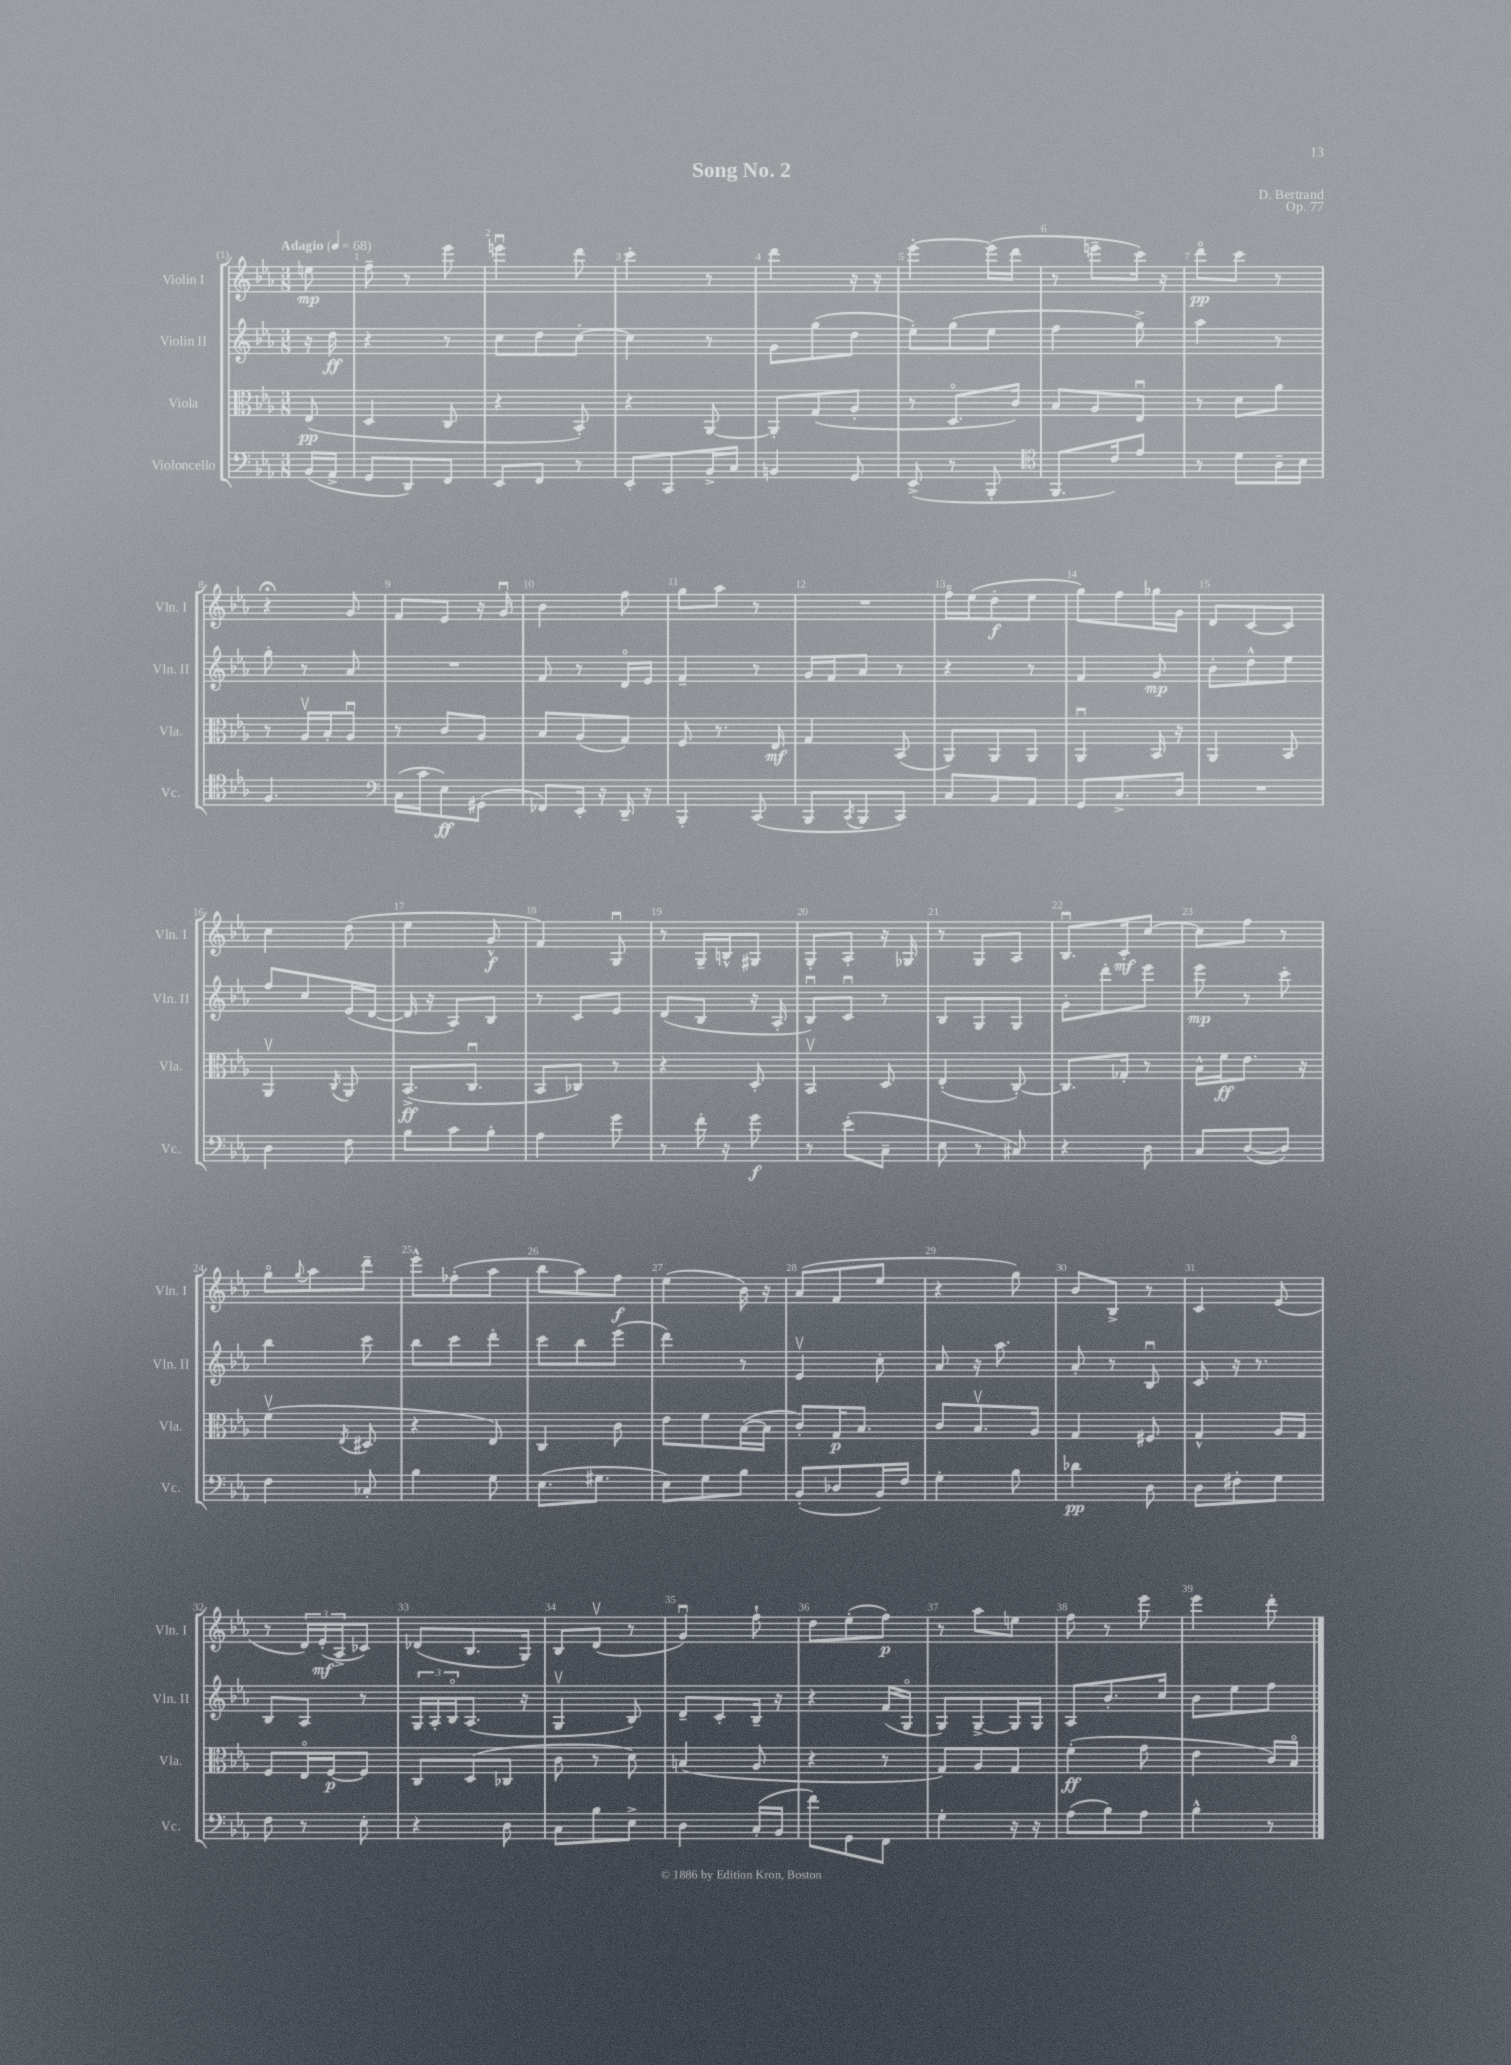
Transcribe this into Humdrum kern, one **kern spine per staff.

**kern	**dynam	**kern	**dynam	**kern	**dynam	**kern	**dynam
*part4	*part4	*part3	*part3	*part2	*part2	*part1	*part1
*staff4	*staff4	*staff3	*staff3	*staff2	*staff2	*staff1	*staff1
*I"Violoncello	*	*I"Viola	*	*I"Violin II	*	*I"Violin I	*
*I'Vc.	*	*I'Vla.	*	*I'Vln. II	*	*I'Vln. I	*
*clefF4	*	*clefC3	*	*clefG2	*	*clefG2	*
*k[b-e-a-]	*	*k[b-e-a-]	*	*k[b-e-a-]	*	*k[b-e-a-]	*
*M3/8	*	*M3/8	*	*M3/8	*	*M3/8	*
*MM68	*	*MM68	*	*MM68	*	*MM68	*
=	=	=	=	=	=	=	=
!	!	!	!	!	!	!LO:TX:a:B:t=Adagio	!
(16BB-/LL	.	(8E-/	pp	16r	.	8een\	mp
16AA-^/JJ	.	.	.	16dd\	ff	.	.
=1	=1	=1	=1	=1	=1	=1	=1
8GG/L	.	4D/	.	4r	.	8ff~\	.
8DD/)	.	.	.	.	.	8r	.
8FF/J	.	8C/	.	8r	.	8eee-\	.
=2	=2	=2	=2	=2	=2	=2	=2
8EE-/L	.	4r	.	8cc\L	.	4eeenu\	.
8FF/J	.	.	.	8dd\	.	.	.
8r	.	8BB-'/)	.	[8cc'\J	.	8ddd\	.
=3	=3	=3	=3	=3	=3	=3	=3
8EE-'/L	.	4r	.	4cc\]	.	4ccc'\	.
8CC/	.	.	.	.	.	.	.
16BB-^/L	.	[8AA-/	.	8r	.	8r	.
16C/JJ	.	.	.	.	.	.	.
=4	=4	=4	=4	=4	=4	=4	=4
4BBn/	.	8AA-'/L]	.	8g\L	.	4ddd\	.
.	.	(8G/	.	(8gg\	.	.	.
8GG/	.	8A-'/J	.	8dd\J	.	16r	.
.	.	.	.	.	.	16r	.
=5	=5	=5	=5	=5	=5	=5	=5
(8EE-^/	.	8r	.	8ee-'\L)	.	[4eee-'\	.
8r	.	8.D/L	.	(8gg\	.	.	.
8BBB-'/	.	.	.	8ee-\J	.	(16eee-\LL]	.
.	.	16c/Jk)	.	.	.	16ddd\JJ	.
=6	=6	=6	=6	=6	=6	=6	=6
*clefC4	*	*	*	*	*	*	*
8.FF/L	.	8B-/L	.	4ff\	.	8r	.
.	.	8A-/	.	.	.	8eeen~\L	.
16c/k)	.	.	.	.	.	.	.
8e-/J	.	8E-u/J	.	8gg^\)	.	16ccc\Jk)	.
.	.	.	.	.	.	16r	.
=7	=7	=7	=7	=7	=7	=7	=7
8r	.	8r	.	4aa-\	.	8ddd\L	pp
8d\L	.	8d\L	.	.	.	8ccc\J	.
16A-~\L	.	8a-\J	.	8r	.	8r	.
16B-\JJ	.	.	.	.	.	.	.
!!LO:LB:g=z
=8	=8	=8	=8	=8	=8	=8	=8
4.F/	.	8r	.	8gg'\	.	4r;<	.
.	.	16A-v/LL	.	8r	.	.	.
.	.	16B-'/J	.	.	.	.	.
.	.	8A-u/J	.	8a-/	.	8g/	.
=9	=9	=9	=9	=9	=9	=9	=9
*clefF4	*	*	*	*	*	*	*
(16C\LL	.	8r	.	4.r	.	8f/L	.
16c\J	.	.	.	.	.	.	.
8E-\)	ff	8c/L	.	.	.	8e-/J	.
(8GG#X\J	.	8A-/J	.	.	.	16r	.
.	.	.	.	.	.	16gu/	.
=10	=10	=10	=10	=10	=10	=10	=10
8FF-X/L)	.	8B-/L	.	8f/	.	4b-\	.
16EE-'/Jk	.	(8A-/	.	8r	.	.	.
16r	.	.	.	.	.	.	.
16DD~/	.	8G/J)	.	16d/LL	.	8ff\	.
16r	.	.	.	16e-/JJ	.	.	.
=11	=11	=11	=11	=11	=11	=11	=11
4BBB-'/	.	8F/	.	4f~/	.	8gg\L	.
.	.	8.r	.	.	.	8aa-\J	.
(8CC/	.	.	.	8r	.	8r	.
.	.	16E-/	mf	.	.	.	.
=12	=12	=12	=12	=12	=12	=12	=12
8BBB-/L	.	4G/	.	16g/LL	.	4.r	.
.	.	.	.	16f/J	.	.	.
8qCC/	.	.	.	.	.	.	.
8BBB-/	.	.	.	8a-/J	.	.	.
8CC/J)	.	(8BB-/	.	8r	.	.	.
=13	=13	=13	=13	=13	=13	=13	=13
8C/L	.	8AA-/L)	.	4r	.	16ff\LL	.
.	.	.	.	.	.	(16ee-\J	.
8BB-/	.	8AA-/	.	.	.	8dd'\	f
8AA-/J	.	8AA-/J	.	8r	.	8ee-\J	.
=14	=14	=14	=14	=14	=14	=14	=14
8GG/L	.	4AA-u/	.	4f/	.	8gg\L)	.
8.C^/	.	.	.	.	.	8ff\	.
.	.	16BB-/	.	8g/	mp	16gg-X\L	.
16D/Jk	.	16r	.	.	.	16g\JJ	.
=15	=15	=15	=15	=15	=15	=15	=15
4.r	.	4AA-/	.	8b-'\L	.	8d/L	.
.	.	.	.	8dd^^\	.	[8c/	.
.	.	8BB-/	.	8ee-\J	.	8c/J]	.
!!LO:LB:g=z
=16	=16	=16	=16	=16	=16	=16	=16
4D\	.	4AA-v/	.	8ff/L	.	4cc\	.
.	.	.	.	8cc/	.	.	.
.	.	8qC/	.	.	.	.	.
8F\	.	8AA-/	.	(16e-/L	.	(8dd\	.
.	.	.	.	[16d/JJ	.	.	.
=17	=17	=17	=17	=17	=17	=17	=17
8B-\L	.	(8.BB-^/L	ff	16d/]	.	4ee-\	.
.	.	.	.	16r	.	.	.
8c\	.	.	.	8A-/L)	.	.	.
.	.	8.Cu/J	.	.	.	.	.
8B-'\J	.	.	.	8B-/J	.	8g^^/	f
=18	=18	=18	=18	=18	=18	=18	=18
4A-\	.	8BB-/L	.	8r	.	4f/)	.
.	.	8C-X/J)	.	8c/L	.	.	.
8g\	.	8r	.	8e-/J	.	8Gu/	.
=19	=19	=19	=19	=19	=19	=19	=19
8r	.	4r	.	(8d/L	.	8r	.
16f'\	.	.	.	8B-/J	.	16G~/LL	.
16r	.	.	.	.	.	16Bn^^/J	.
8g\	f	8D'/	.	16r	.	8G#X/J	.
.	.	.	.	16A-'/	.	.	.
=20	=20	=20	=20	=20	=20	=20	=20
8r	.	4BB-v/	.	8B-u/L)	.	8G'/L	.
(8e-'\L	.	.	.	8cu/J	.	8A-'/J	.
8C~\J	.	8D/	.	8r	.	16r	.
.	.	.	.	.	.	16G-X/	.
=21	=21	=21	=21	=21	=21	=21	=21
8E-\	.	(4E-'/	.	8B-/L	.	8r	.
8r	.	.	.	8G/	.	8G/L	.
8C#X/)	.	[8C'/)	.	8G/J	.	8A-/J	.
=22	=22	=22	=22	=22	=22	=22	=22
4r	.	8.C/L]	.	8g'\L	.	8.B-u/L	.
.	.	.	.	8ddd'\	.	.	.
.	.	16G-X'/Jk	.	.	.	16c'/k	mf
8D\	.	8r	.	8eee-\J	.	[8cc/J	.
=23	=23	=23	=23	=23	=23	=23	=23
8C/L	.	16B-^^\LL	.	8eee-\	mp	8cc\L]	.
.	.	16f\J	ff	.	.	.	.
([8D/	.	8.e-\J	.	8r	.	8ff\J	.
8D/J])	.	.	.	8ccc'\	.	8r	.
.	.	16r	.	.	.	.	.
!!LO:LB:g=z
=24	=24	=24	=24	=24	=24	=24	=24
4F\	.	(4fv\	.	4bb-\	.	8gg\L	.
.	.	.	.	.	.	8qqgg/	.
.	.	.	.	.	.	8aa-\	.
.	.	8qE-/	.	.	.	.	.
8C-X'/	.	8D#X/	.	8ccc\	.	8ddd~\J	.
=25	=25	=25	=25	=25	=25	=25	=25
4B-\	.	4r	.	8bb-\L	.	8eee-^^\L	.
.	.	.	.	8ccc\	.	(8ff-X'\	.
8G\	.	8E-/)	.	8ddd'\J	.	8aa-\J	.
=26	=26	=26	=26	=26	=26	=26	=26
(8.E-\L	.	4C/	.	8ccc\L	.	8bb-\L	.
.	.	.	.	8bb-\	.	8aa-\)	.
8.G#X\J	.	.	.	.	.	.	.
.	.	8c\	.	(8eee-\J	.	8ff\J	f
=27	=27	=27	=27	=27	=27	=27	=27
8E-\L)	.	8e-\L	.	4ddd\)	.	(4ee-\	.
8G\	.	8f\	.	.	.	.	.
8B-\J	.	([16B-\L	.	8r	.	16b-\)	.
.	.	16B-\JJ]	.	.	.	16r	.
=28	=28	=28	=28	=28	=28	=28	=28
(8BB-'/L	.	8c'/L)	.	4e-v/	.	(8a-/L	.
8D-X/	.	16G/K	p	.	.	8f/	.
.	.	8.B-/J	.	.	.	.	.
16BB-/L)	.	.	.	8cc'\	.	8ee-/J	.
16F/JJ	.	.	.	.	.	.	.
=29	=29	=29	=29	=29	=29	=29	=29
4G'\	.	8c/L	.	8a-/	.	4r	.
.	.	8.B-v/	.	16r	.	.	.
.	.	.	.	8.aa-\	.	.	.
8B-\	.	.	.	.	.	8gg\)	.
.	.	16A-/Jk	.	.	.	.	.
=30	=30	=30	=30	=30	=30	=30	=30
4d-X\	pp	4G/	.	8a-'/	.	8b-/L	.
.	.	.	.	8r	.	8B-^/J	.
8D\	.	8F#X/	.	8B-u/	.	8r	.
=31	=31	=31	=31	=31	=31	=31	=31
8D\L	.	4G^^/	.	8c/	.	4c/	.
8F#X'\	.	.	.	16r	.	.	.
.	.	.	.	8.r	.	.	.
8G\J	.	16A-/LL	.	.	.	(8e-/	.
.	.	16G/JJ	.	.	.	.	.
!!LO:LB:g=z
=32	=32	=32	=32	=32	=32	=32	=32
8F\	.	8F/L	.	8B-/L	.	8r	.
8r	.	16E-/L	.	8A-/J	.	24d/LL)	.
.	.	.	.	.	.	(24e-'/	mf
.	.	[16F/J	p	.	.	.	.
.	.	.	.	.	.	24A-^/J	.
8E-'\	.	8F/J]	.	8r	.	8c-X/J)	.
=33	=33	=33	=33	=33	=33	=33	=33
4r	.	8C/L	.	24G/LL	.	(8d-X/L	.
.	.	.	.	24A-'/	.	.	.
.	.	.	.	24B-/J	.	.	.
.	.	(8D/	.	(8.A-/J	.	8.B-/	.
8D\	.	8C-X/J	.	.	.	.	.
.	.	.	.	16r	.	16G/Jk)	.
=34	=34	=34	=34	=34	=34	=34	=34
8C\L	.	8c\	.	4Gv/	.	8B-/L	.
8B-\	.	8r	.	.	.	(8dv/J	.
8E-^\J	.	8d\)	.	8B-/)	.	8r	.
=35	=35	=35	=35	=35	=35	=35	=35
4D\	.	(4Bn/	.	8d~/L	.	4gu/)	.
.	.	.	.	8c'/	.	.	.
(16C'/LL	.	8A-/	.	16B-~/Jk	.	8ff`\	.
16BB-/JJ	.	.	.	16r	.	.	.
=36	=36	=36	=36	=36	=36	=36	=36
8f\L)	.	4r	.	4r	.	8dd\L	.
8GG\	.	.	.	.	.	(8ee-'\	.
8FF\J	.	8r	.	(16f/LL	.	8ff\J)	p
.	.	.	.	16G/JJ	.	.	.
=37	=37	=37	=37	=37	=37	=37	=37
4G'\	.	8G/L)	.	8G/L)	.	8r	.
.	.	8A-/	.	[8G^/	.	8aa-\L	.
16r	.	8G/J	.	16G/L]	.	8een\J	.
16r	.	.	.	16G/JJ	.	.	.
=38	=38	=38	=38	=38	=38	=38	=38
(8A-\L	.	(4f'\	ff	8A-/L	.	8ff\	.
8B-\)	.	.	.	8.b-'/	.	8r	.
8A-\J	.	8g\	.	.	.	8eee-\	.
.	.	.	.	16cc/Jk	.	.	.
=39	=39	=39	=39	=39	=39	=39	=39
4B-^^\	.	4e-\	.	8b-\L	.	4eee-\	.
.	.	.	.	8ee-\	.	.	.
8r	.	16c/LL)	.	8ff\J	.	8ddd'\	.
.	.	16B-/JJ	.	.	.	.	.
==	==	==	==	==	==	==	==
*-	*-	*-	*-	*-	*-	*-	*-
